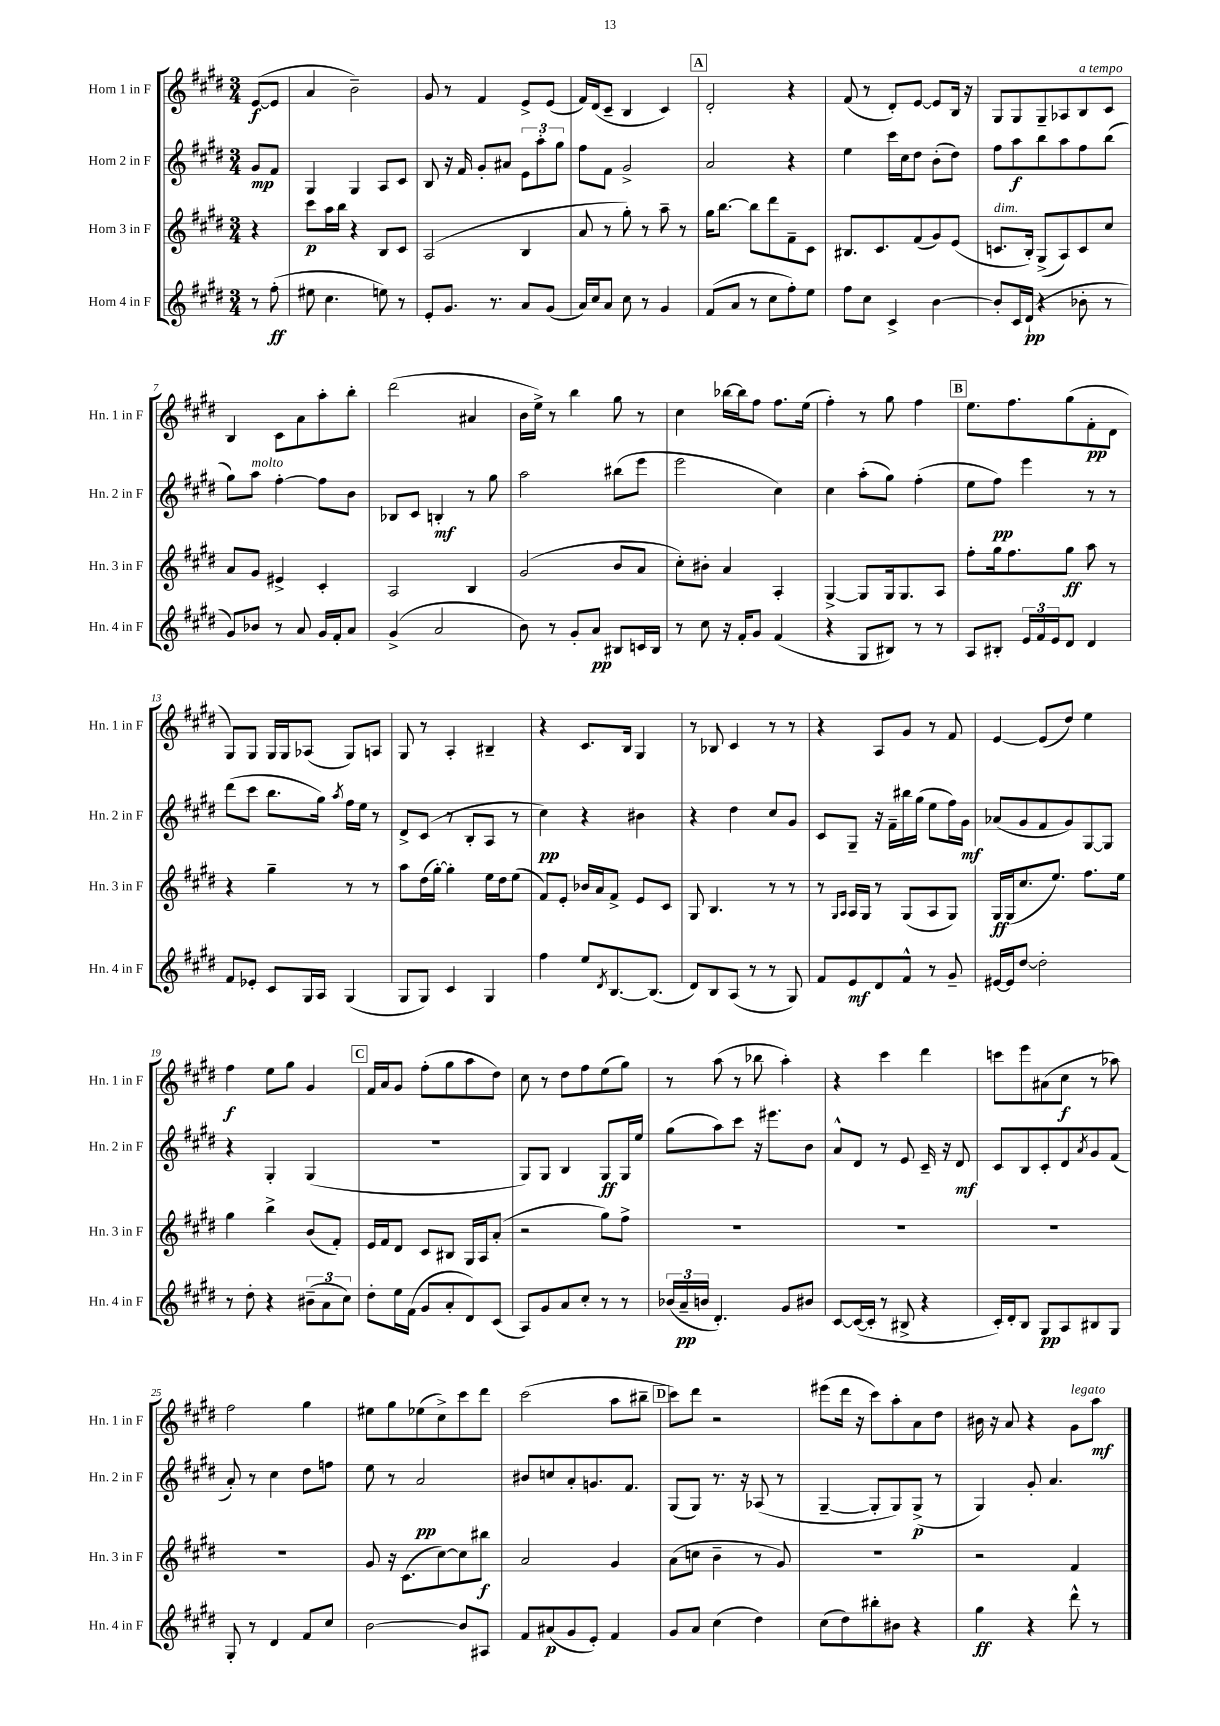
<<
\new StaffGroup <<
\new Staff = "s0" \with { instrumentName = "Horn 1 in F" shortInstrumentName = "Hn. 1 in F" } {
    \clef treble \key e \major \numericTimeSignature \time 3/4 \partial 4
    e'8~\f( e'8 |
    a'4 b'2--) |
    gis'8 r8 fis'4 e'8-> e'8( |
    fis'16) dis'16( cis'8-- b4 cis'4) |
    \mark \markup { \box "A" } dis'2-. r4 |
    fis'8( r8 dis'8-.) e'8~ e'8 b16 r16 |
    gis8 gis8 gis8-- aes8 b8^\markup { \italic "a tempo" } cis'8 |
    b4 cis'8 a'8 a''8-. b''8-. |
    dis'''2( ais'4 |
    b'16 e''16->) r8 b''4 gis''8 r8 |
    cis''4 bes''16~ bes''16 fis''8 fis''8. e''16( |
    fis''4-.) r8 gis''8 fis''4 |
    \mark \markup { \box "B" } e''8. fis''8. gis''8( fis'8-.\pp dis'8 |
    gis8) gis8 gis16 gis16 aes8( gis8) a8 |
    gis8 r8 a4-. bis4-- |
    r4 cis'8. b16 gis4 |
    r8 bes8 cis'4 r8 r8 |
    r4 a8 gis'8 r8 fis'8 |
    e'4~ e'8( dis''8) e''4 |
    fis''4\f e''8 gis''8 gis'4 |
    \mark \markup { \box "C" } fis'16 a'16 gis'8 fis''8-.( gis''8 a''8 dis''8) |
    cis''8 r8 dis''8 fis''8 e''8( gis''8) |
    r8 a''8( r8 bes''8 a''4-.) |
    r4 cis'''4 dis'''4 |
    c'''8 e'''8 ais'8( cis''8\f r8 aes''8) |
    fis''2 gis''4 |
    eis''8 gis''8 ees''8( cis''8->) cis'''8 dis'''8 |
    cis'''2( a''8 bis''8-- |
    \mark \markup { \box "D" } cis'''8) dis'''8 r2 |
    eis'''8( dis'''16 r16 cis'''8) a''8-. a'8 dis''8 |
    bis'16 r16 a'8 r4 gis'8^\markup { \italic "legato" } a''8\mf \bar "|." |
}
\new Staff = "s1" \with { instrumentName = "Horn 2 in F" shortInstrumentName = "Hn. 2 in F" } {
    \clef treble \key e \major \numericTimeSignature \time 3/4 \partial 4
    gis'8\mp fis'8 |
    gis4 gis4 a8 cis'8 |
    b8 r16 fis'16 gis'8-. ais'8 \tuplet 3/2 { e'8 a''8-. gis''8 } |
    fis''8 fis'8 gis'2-> |
    \mark \markup { \box "A" } a'2 r4 |
    e''4 cis'''16 cis''16 dis''8 b'8-.( dis''8) |
    fis''8 a''8\f b''8 a''8 fis''8 b''8( |
    gis''8) a''8^\markup { \italic "molto" } fis''4~-. fis''8 b'8 |
    bes8 cis'8 b4-.\mf r8 gis''8 |
    a''2 bis''8( e'''8 |
    e'''2 cis''4) |
    cis''4 a''8-.( gis''8) fis''4-.( |
    \mark \markup { \box "B" } e''8 fis''8\pp) e'''4 r8 r8 |
    dis'''8( cis'''8 b''8. gis''16) \acciaccatura { a''8 } fis''16 e''16 r8 |
    dis'8-> cis'8( r8 b8-. a8 r8 |
    cis''4\pp) r4 bis'4 |
    r4 dis''4 cis''8 gis'8 |
    cis'8 gis8-- r16 fis'16-- bis''16 gis''16( e''8 fis''16) gis'16\mf |
    aes'8( gis'8 fis'8 gis'8) gis8~ gis8 |
    r4 gis4-. gis4( |
    \mark \markup { \box "C" } R2. |
    gis8) gis8 b4 gis8\ff gis16 e''16 |
    gis''8( a''8) cis'''8 r16 eis'''8. b'8 |
    a'8-^ dis'8 r8 e'8 cis'16-- r16 dis'8\mf |
    cis'8 b8 cis'8-. dis'8 \acciaccatura { a'8 } gis'8 fis'8( |
    a'8-.) r8 cis''4 dis''8 f''8 |
    e''8 r8 a'2\pp |
    bis'8 c''8 a'8-. g'8. fis'8. |
    \mark \markup { \box "D" } gis8( gis8) r8. r16 aes8( r8 |
    gis4~-- gis8-. gis8) gis8->\p( r8 |
    gis4) gis'8-. a'4. \bar "|." |
}
\new Staff = "s2" \with { instrumentName = "Horn 3 in F" shortInstrumentName = "Hn. 3 in F" } {
    \clef treble \key e \major \numericTimeSignature \time 3/4 \partial 4
    r4 |
    cis'''8\p a''16 b''16 r4 b8 cis'8 |
    a2( b4 |
    a'8 r8 gis''8-.) r8 a''8-- r8 |
    \mark \markup { \box "A" } gis''16 b''8.~ b''8 dis'''8 fis'8-- cis'8 |
    bis8. cis'8. fis'8( gis'8) e'8( |
    c'8.^\markup { \italic "dim." } b16-.) gis8->( a8) c'8 cis''8 |
    a'8 gis'8 eis'4-> cis'4-. |
    a2 b4 |
    gis'2( b'8 a'8 |
    cis''8-.) bis'8-. a'4 a4-. |
    gis4~-> gis8 gis16 gis8. a8 |
    \mark \markup { \box "B" } fis''8-. gis''16 fis''8. gis''8\ff a''8 r8 |
    r4 gis''4-- r8 r8 |
    a''8 dis''16( gis''16~-.) gis''4-. e''16 dis''16 e''8( |
    fis'8) e'8-. bes'16 a'16 fis'8-> e'8 cis'8 |
    gis8 b4. r8 r8 |
    r8 \grace { gis16 a16 } a16 gis16 r8 gis8( a8 gis8) |
    gis16\ff gis16( cis''8. e''8.) fis''8. e''16 |
    gis''4 b''4-> b'8( fis'8-.) |
    \mark \markup { \box "C" } e'16 fis'16 dis'8 cis'8 bis8 gis16 a16 a'8-.( |
    r2 gis''8) fis''8-> |
    R2. |
    R2. |
    R2. |
    R2. |
    gis'8 r16 cis'8.( cis''8~) cis''8 bis''8\f |
    a'2 gis'4 |
    \mark \markup { \box "D" } a'8( c''8 b'4-- r8 gis'8) |
    R2. |
    r2 fis'4 \bar "|." |
}
\new Staff = "s3" \with { instrumentName = "Horn 4 in F" shortInstrumentName = "Hn. 4 in F" } {
    \clef treble \key e \major \numericTimeSignature \time 3/4 \partial 4
    r8 fis''8-.\ff( |
    eis''8 cis''4. e''8) r8 |
    e'8-. gis'8. r8. a'8 gis'8( |
    a'16) cis''16 a'8 cis''8 r8 gis'4 |
    \mark \markup { \box "A" } fis'8( a'8 r8 cis''8 fis''8-.) e''8 |
    fis''8 cis''8 cis'4-> b'4~ |
    b'8-. cis'16 dis'16-!\pp( r4 bes'8-. r8 |
    gis'8) bes'8 r8 a'8 gis'16 fis'16-. a'8 |
    gis'4->( a'2 |
    b'8) r8 gis'8-. a'8\pp bis8 c'16 bis16 |
    r8 cis''8 r16 fis'16-. gis'8 fis'4( |
    r4 gis8 bis8) r8 r8 |
    \mark \markup { \box "B" } a8 bis8-. \tuplet 3/2 { e'16 fis'16 e'16 } dis'8 dis'4 |
    fis'8 ees'8-. cis'8 gis16 a16 gis4( |
    gis8 gis8) cis'4 gis4 |
    fis''4 e''8 \acciaccatura { dis'8 } b8.~ b8.( |
    dis'8) b8 a8( r8 r8 gis8) |
    fis'8 e'8\mf dis'8 fis'8-^ r8 gis'8-- |
    eis'16~ eis'16 dis''8~ dis''2-. |
    r8 dis''8-. r4 \tuplet 3/2 { bis'8--( a'8 cis''8) } |
    \mark \markup { \box "C" } dis''8-. e''16 fis'16( gis'8 a'8-. dis'8) cis'8( |
    a8) gis'8 a'8 cis''8-. r8 r8 |
    \tuplet 3/2 { bes'16( a'16--\pp b'16 } dis'4.-.) gis'8 bis'8 |
    cis'8~ cis'16~( cis'16-. r8 bis8-> r4 |
    cis'16-.) dis'16-. b8 gis8\pp a8 bis8 gis8 |
    gis8-. r8 dis'4 fis'8 cis''8 |
    b'2~ b'8 ais8 |
    fis'8 ais'8\p( gis'8 e'8-.) fis'4 |
    \mark \markup { \box "D" } gis'8 a'8 cis''4( dis''4) |
    cis''8( dis''8) bis''8-. bis'8 r4 |
    gis''4\ff r4 dis'''8-^ r8 \bar "|." |
}
>>
>>
